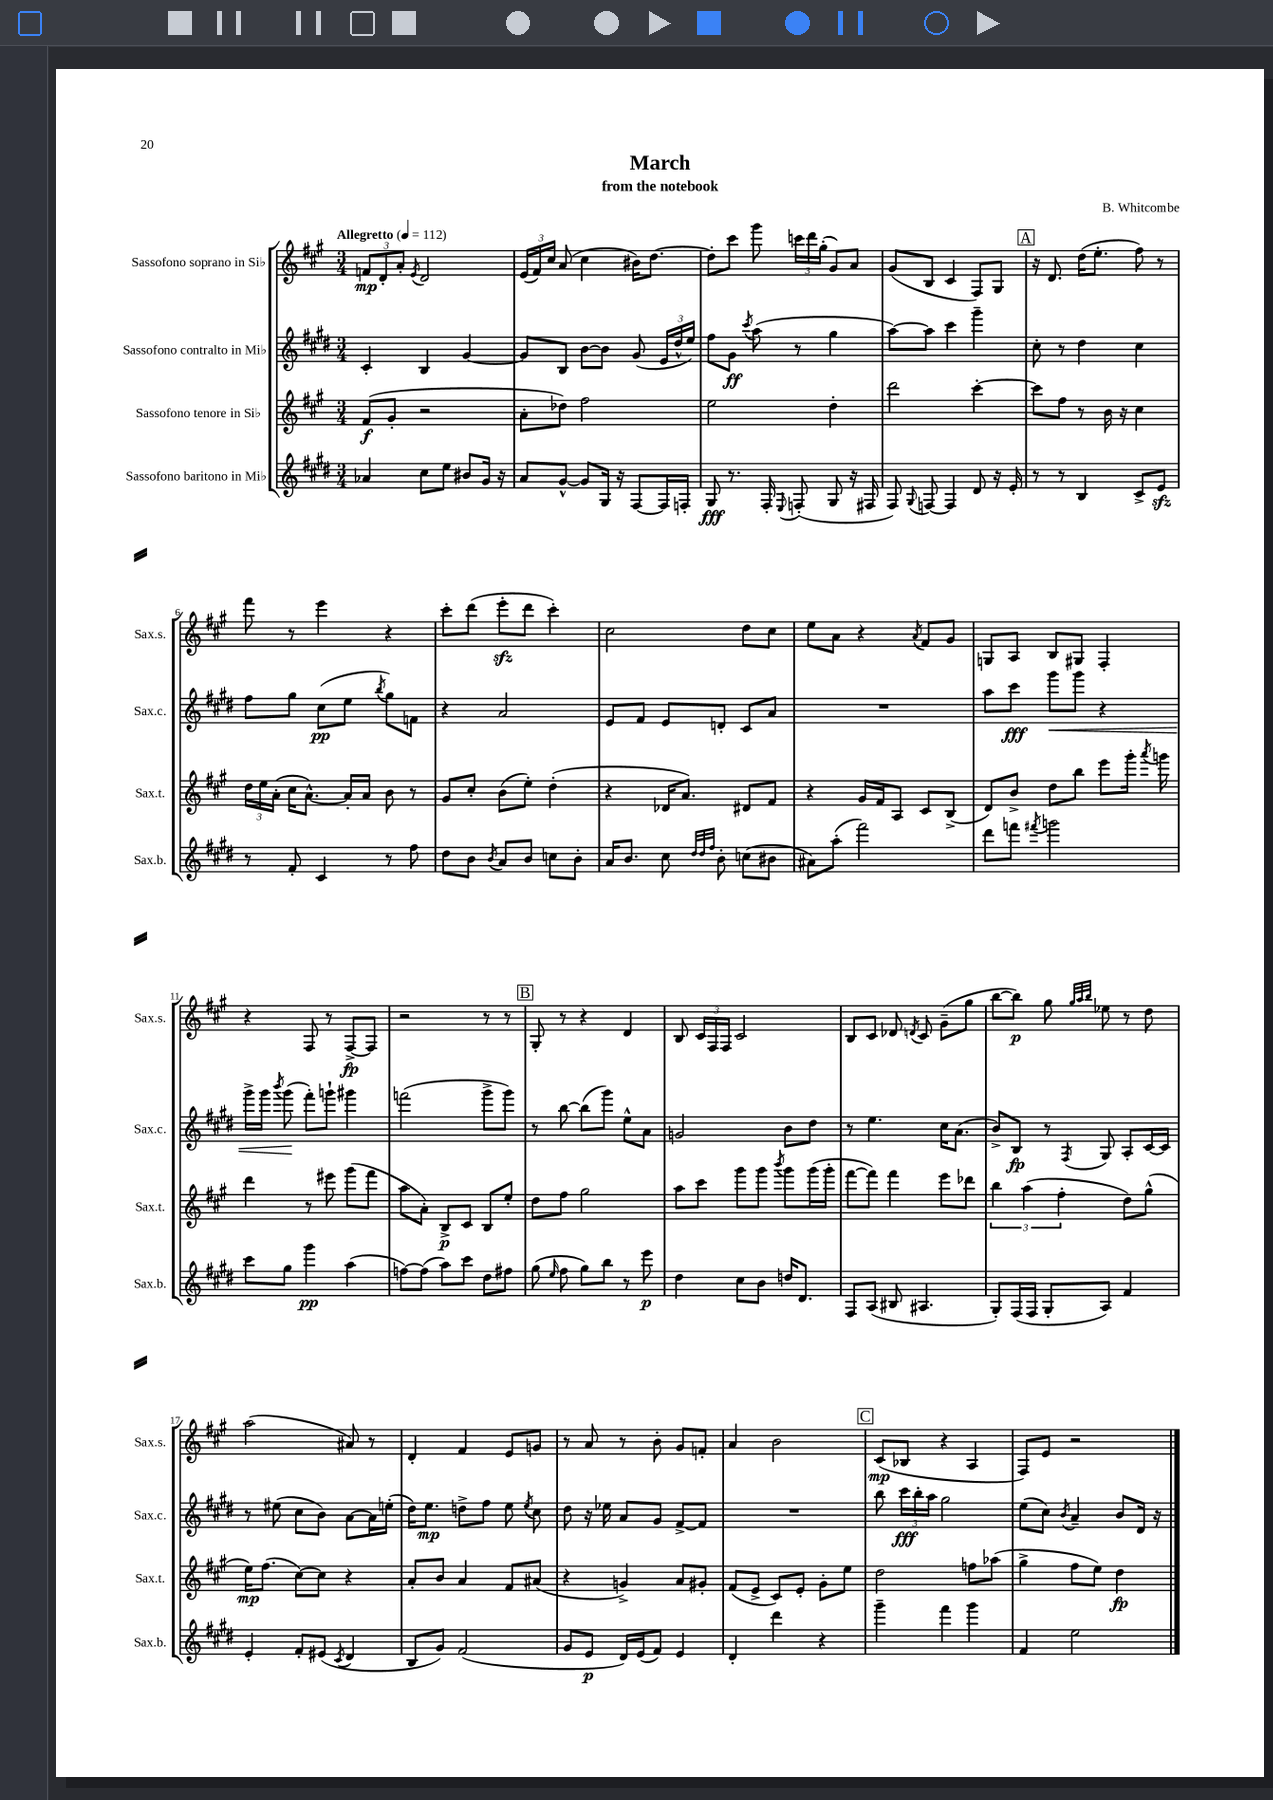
\header { title = "March" composer = "B. Whitcombe" subtitle = "from the notebook" }
<<
\new StaffGroup <<
\new Staff = "s0" \with { instrumentName = "Sassofono soprano in Sib" shortInstrumentName = "Sax.s." } {
    \clef treble \key a \major \numericTimeSignature \time 3/4 \tempo "Allegretto" 4 = 112
    \autoBeamOff \tuplet 3/2 { f'8[\mp d'8-. a'8]-. } \acciaccatura { e'8 } d'2 |
    \tuplet 3/2 { e'16[( fis'16) cis''16] } a'8( cis''4 bis'16[) d''8.]~ |
    d''8[-. cis'''8] gis'''8 \tuplet 3/2 { c'''16[ d'''16 gis''16]-.( } gis'8[) a'8] |
    gis'8[( b8] cis'4 fis8[) gis8] |
    \mark \markup { \box "A" } r16 d'8. d''16[( e''8.]-. fis''8) r8 |
    fis'''8 r8 e'''4 r4 |
    cis'''8[-. d'''8]( e'''8[-.\sfz d'''8] cis'''4-.) |
    cis''2 d''8[ cis''8] |
    e''8[ a'8] r4 \acciaccatura { a'8 } fis'8[ gis'8] |
    g8[ a8] b8[ gis8] fis4-. |
    r4 fis8 r8 fis8[~->\fp fis8] |
    r2 r8 r8 |
    \mark \markup { \box "B" } gis8-. r8 r4 d'4 |
    b8 \tuplet 3/2 { cis'16[ fis16 fis16] } cis'2 |
    b8[ cis'8] des'8 \acciaccatura { d'8 } cis'8 gis'8[--( gis''8] |
    b''8[~ b''8]\p) gis''8 \grace { gis''32[ a''32 b''32] } ees''8 r8 d''8 |
    a''2( ais'8) r8 |
    d'4-. fis'4 e'8[ g'8] |
    r8 a'8 r8 b'8-. gis'8[ f'8]-. |
    a'4 b'2 |
    \mark \markup { \box "C" } cis'8[\mp( bes8] r4 a4 |
    fis8[) e'8] r2 \bar "|." |
}
\new Staff = "s1" \with { instrumentName = "Sassofono contralto in Mib" shortInstrumentName = "Sax.c." } {
    \clef treble \key e \major \numericTimeSignature \time 3/4
    \autoBeamOff cis'4-. b4 gis'4~ |
    gis'8[ b8] b'8[~ b'8] gis'8( \tuplet 3/2 { e'16[ dis''16-^ e''16]) } |
    fis''8[ gis'8]\ff \acciaccatura { cis'''8 } a''8( r8 gis''4 |
    a''8[~) a''8] cis'''4 gis'''4-- |
    \mark \markup { \box "A" } cis''8-. r8 dis''4 cis''4 |
    fis''8[ gis''8] cis''8[\pp( e''8] \acciaccatura { b''8 } gis''8[) f'8] |
    r4 a'2 |
    e'8[ fis'8] e'8[ d'8]-. cis'8[ a'8] |
    R2. |
    a''8[ cis'''8]\fff gis'''8[\< gis'''8] r4 |
    gis'''16[-> gis'''16] \acciaccatura { b'''8 } gis'''8\!( fis'''8[-.) g'''8]-! gis'''4 |
    f'''2( gis'''8[-> gis'''8]) |
    \mark \markup { \box "B" } r8 b''8~ b''8[( gis'''8]) e''8[-^ a'8] |
    g'2 b'8[ dis''8] |
    r8 e''4. cis''16[ a'8.]( |
    b'8[->) b8]\fp r8 \acciaccatura { fis8 } gis8 a8[-. cis'16~ cis'16] |
    r8 eis''8( cis''8[ b'8]) a'8[~ a'16 e''16]-.( |
    dis''16[) e''8.]\mp d''8[-> fis''8] e''8 \acciaccatura { e''8 } cis''8 |
    dis''8 r16 ees''16 a'8[ gis'8] fis'8[~-> fis'8] |
    R2. |
    \mark \markup { \box "C" } b''8 \tuplet 3/2 { cis'''16[\fff b''16-. a''16] } gis''2 |
    e''8[( cis''8]) \acciaccatura { b'8 } a'4-- b'8[ dis'16] r16 \bar "|." |
}
\new Staff = "s2" \with { instrumentName = "Sassofono tenore in Sib" shortInstrumentName = "Sax.t." } {
    \clef treble \key a \major \numericTimeSignature \time 3/4
    \autoBeamOff fis'8[\f( gis'8]-. r2 |
    a'8[-. des''8]) fis''2 |
    e''2 d''4-. |
    d'''2 cis'''4~-. |
    \mark \markup { \box "A" } cis'''8[ fis''8] r8 b'16 r16 cis''4 |
    \tuplet 3/2 { d''16[ e''16 a'16]-.( } cis''16[ a'8.]~-^) a'16[-. a'16] b'8 r8 |
    gis'8[ cis''8]-. b'8[( e''8]-.) d''4-.( |
    r4 des'16[ a'8.]) dis'8[ fis'8] |
    r4 gis'16[ fis'16 a8] cis'8[ b8]->( |
    d'8[) b'8]-> d''8[ b''8] e'''8[ gis'''16]-. \acciaccatura { a'''8 } g'''16 |
    d'''4 r8 eis'''8 gis'''8[( fis'''8] |
    a''8[ a'8]-.) b8[->\p cis'8] b8[ e''8]-. |
    \mark \markup { \box "B" } d''8[ fis''8] gis''2 |
    a''8[ cis'''8] gis'''8[ gis'''8] \acciaccatura { b'''8 } gis'''8[ gis'''16( gis'''16]-. |
    fis'''8[~ fis'''8]) fis'''4 e'''8[ des'''8] |
    \tuplet 3/2 { b''4 a''4( fis''4-. } d''8[) gis''8]-^( |
    e''16[\mp) fis''8.]( cis''8[~) cis''8] r4 |
    a'8[-. b'8] a'4 fis'8[ ais'8]( |
    r4 g'4->) a'8[ gis'8]-. |
    fis'8[( e'8]-> cis'8[) e'8]-. gis'8[-. e''8] |
    \mark \markup { \box "C" } d''2 f''8[ aes''8]( |
    gis''4-> fis''8[ e''8]) d''4\fp \bar "|." |
}
\new Staff = "s3" \with { instrumentName = "Sassofono baritono in Mib" shortInstrumentName = "Sax.b." } {
    \clef treble \key e \major \numericTimeSignature \time 3/4
    \autoBeamOff aes'4 cis''8[ e''8] bis'8[ gis'16] r16 |
    a'8[ gis'8]~-^ gis'8[ gis16] r16 fis8[~ fis16 f16]-. |
    gis8\fff r8. fis16-. \appoggiatura { e8 } f8-.( gis8 r16 fis16 |
    fis8) \appoggiatura { gis8 } f8~ f4 dis'8 r16 e'16-. |
    \mark \markup { \box "A" } r8 r8 b4 cis'8[-> e'8]\sfz |
    r8 fis'8-. cis'4 r8 fis''8 |
    dis''8[ b'8] \acciaccatura { b'8 } a'8[ b'8] c''8[ b'8]-. |
    a'16[ b'8.] cis''8 \grace { dis''32[ dis''32 fis''32] } b'8-. c''8[( bis'8] |
    ais'8[) a''8]-.( fis'''2) |
    dis'''8[ f'''8] \acciaccatura { fis'''8 } g'''2 |
    cis'''8[ gis''8] gis'''4\pp a''4( |
    f''8[~) f''8]( a''8[) cis'''8] dis''8[ fis''8] |
    \mark \markup { \box "B" } gis''8( \grace { e''16 } fis''8 gis''8[) b''8] r8 e'''8\p |
    dis''4 cis''8[ b'8] d''16[ dis'8.] |
    fis8[ a8]( bis8 ais4. |
    gis8[-.) fis16( fis16] gis8[-. a8]) fis'4 |
    e'4-. fis'8[-. eis'8]( \acciaccatura { cis'8 } dis'4 |
    b8[ gis'8]) fis'2( |
    gis'8[ e'8]\p dis'16[) e'16( fis'8]) e'4 |
    dis'4-. dis'''4 r4 |
    \mark \markup { \box "C" } gis'''4-- fis'''4 gis'''4 |
    fis'4 e''2 \bar "|." |
}
>>
>>
